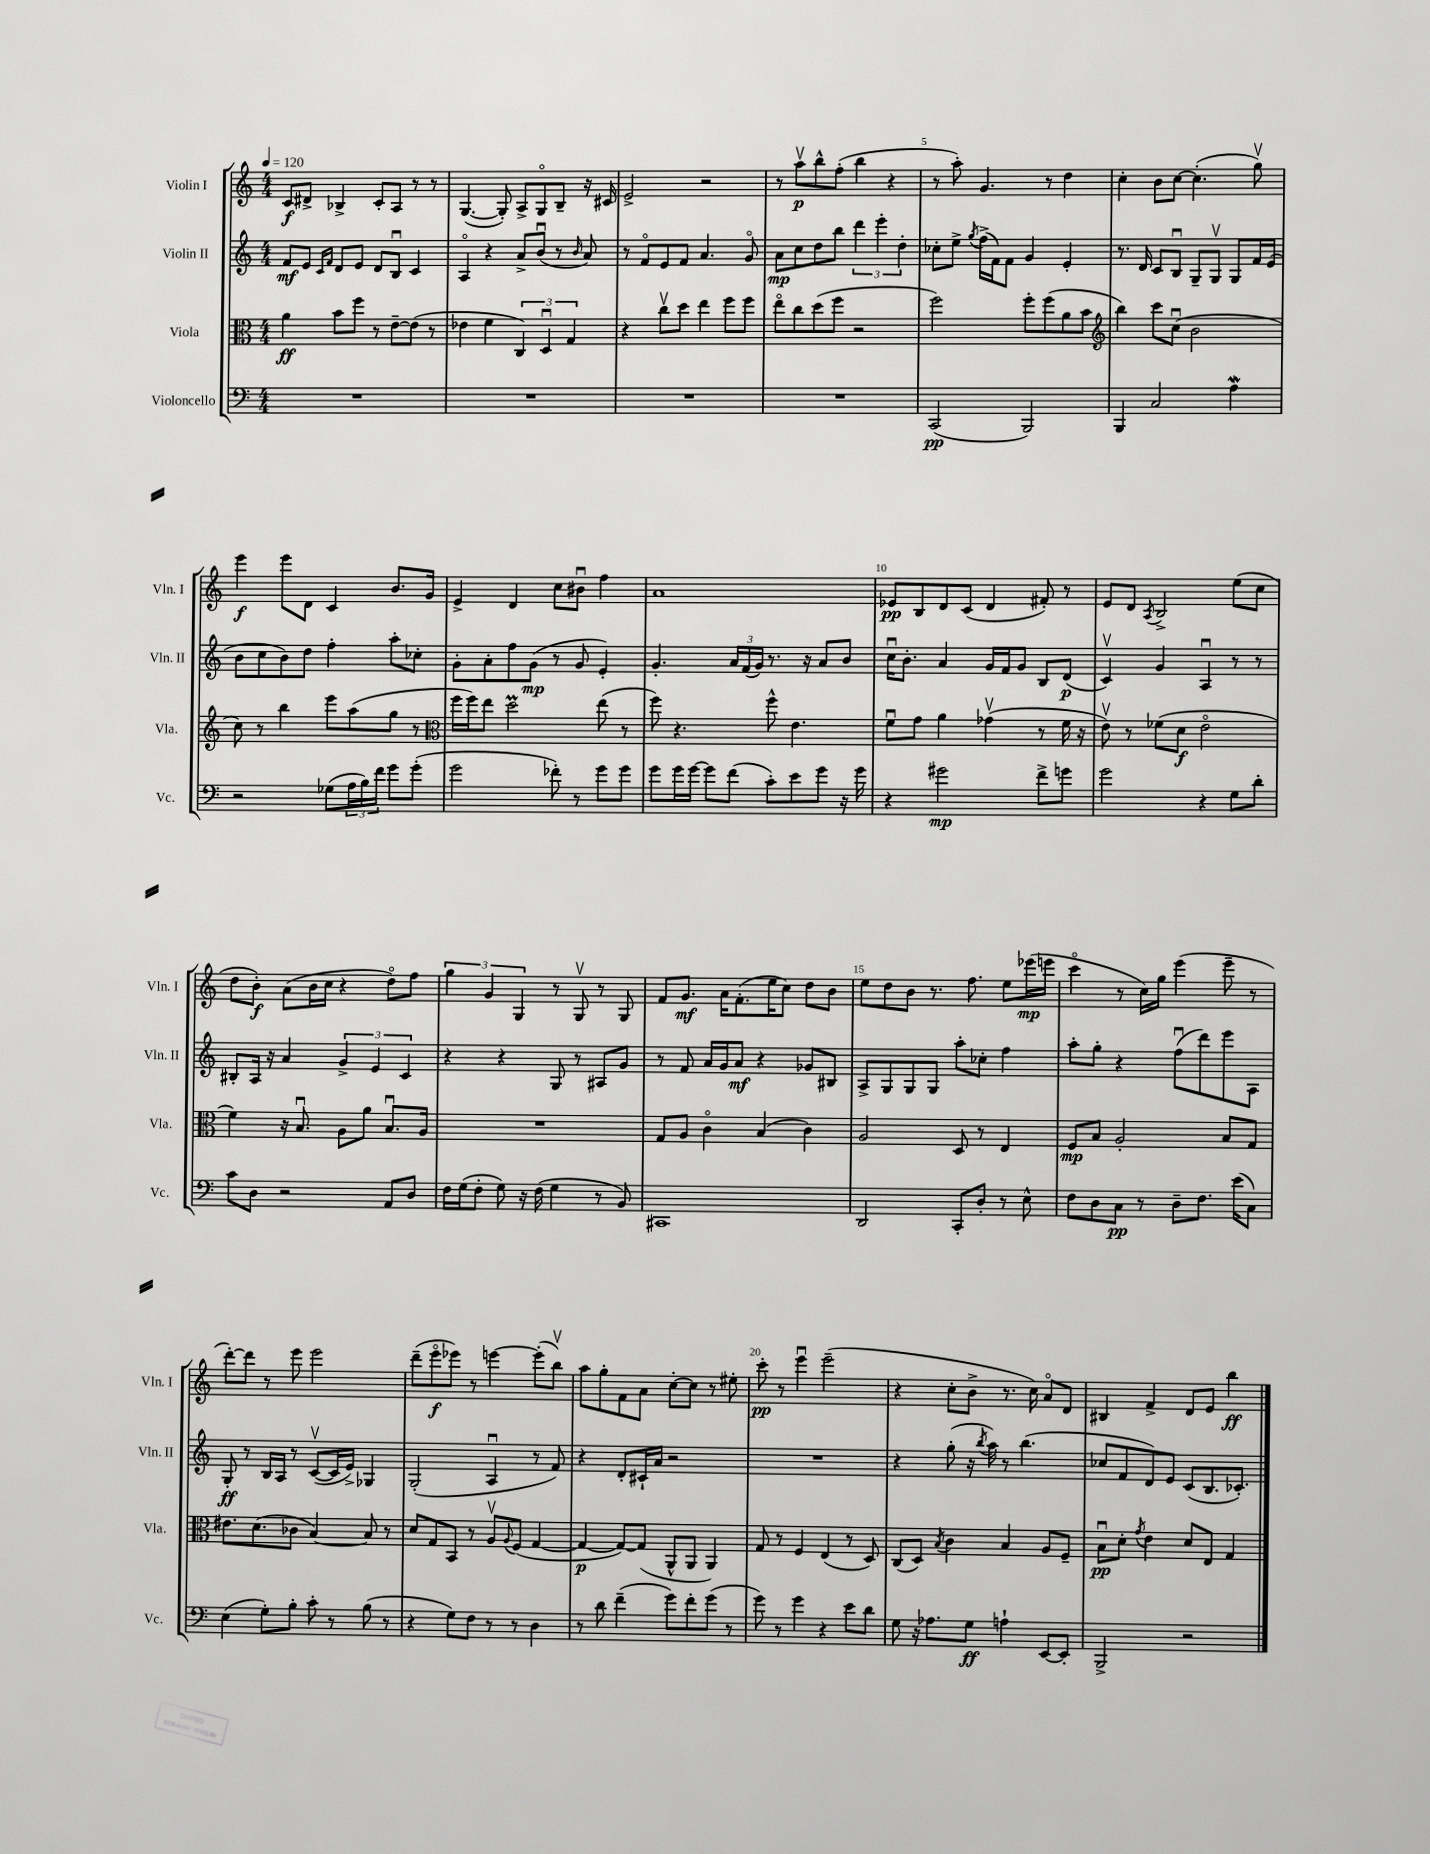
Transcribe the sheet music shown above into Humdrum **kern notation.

**kern	**kern	**kern	**kern
*staff4	*staff3	*staff2	*staff1
*clefF4	*clefC3	*clefG2	*clefG2
*k[]	*k[]	*k[]	*k[]
*M4/4	*M4/4	*M4/4	*M4/4
*MM120	*MM120	*MM120	*MM120
1r	4a	8f	8c
.	.	8e	8d#^
.	.	16qqc	.
.	.	16qqf	.
.	8b	8d	4B-^
.	8ff	8e	.
.	8r	8d	8c'
.	[8e~	8Bu	8A
.	(8e]	4c	8r
.	8r	.	8r
=	=	=	=
1r	4e-	4Ao	([4.G
.	4f	4r	.
.	.	.	8G'])
.	6C)	8a^	8A^
.	.	(8bu	8Go
.	6Du	.	.
.	.	8r	8B~
.	6G	.	.
.	.	16qqb	.
.	.	8a)	16r
.	.	.	16c#
=	=	=	=
1r	4r	8r	2e^
.	.	8fo	.
.	8ccv	8e	.
.	8dd	8f	.
.	4ee	4.a	2r
.	8ff	.	.
.	8ff	8go	.
=	=	=	=
1r	8eeo	8a	8r
.	8cc	8cc	8aav
.	(8dd	8dd	8bb^^
.	8ff	8bb	(8ff'
.	2r	6ddd	4bb
.	.	6eee'	.
.	.	.	4r
.	.	6dd'	.
=	=	=	=
(2CC	2ff)	8cc-'	8r
.	.	8ee^	8aa')
.	.	8qgg	.
.	.	(16ff^	4.g
.	.	16f)	.
.	.	8f	.
2BBB)	8ff'	4g	.
.	(8ff	.	8r
.	8a	4e'	4dd
.	8b	.	.
=	=	=	=
*	*clefG2	*	*
4BBB	4bb)	8.r	4cc'
.	.	16d	.
2C	8ccc	8c	8b
.	(8ccu	8Bu	[8cc
.	2b	8G~	(4.cc']
.	.	8Gv	.
4A	.	8G	.
.	.	16f	8ggv)
.	.	(16e	.
=	=	=	=
2r	8cc)	8b	4eee
.	8r	8cc	.
.	4bb	8b)	8eee
.	.	8dd	8d
(8G-	8eee	4ff'	4c
24A	(8aa	.	.
24B)	.	.	.
24f	.	.	.
8g	8gg	8aa'	8.b
(8g'	8r	8cc-'	.
.	.	.	16g
=	=	=	=
*	*clefC3	*	*
2g	16ff	8g'	4e^
.	16ff)	.	.
.	8ee	8a'	.
.	2dd	8ff	4d
.	.	(8g	.
8f-')	.	8r	8cc
8r	.	8g	8b#u
8g	(8ee	4e')	4ff
8g	8r	.	.
=	=	=	=
8g	8ff)	4.g'	1a
16g	4.r	.	.
[16g	.	.	.
8g]	.	.	.
(8f	.	24a	.
.	.	(24f	.
.	.	24g)	.
8c')	8ff^^	8.r	.
8e	4.e	.	.
.	.	16r	.
8g	.	8a	.
16r	.	8b	.
16g	.	.	.
=	=	=	=
4r	8fu	16ccu	8e-
.	.	8.b'	.
.	8g	.	8B
2g#	4a	4a	8d
.	.	.	(8c
.	(4g-v	16g	4d
.	.	16f	.
.	.	8g	.
8f^	8r	8B	8f#')
8g	16f	(8d	8r
.	16r	.	.
=	=	=	=
2g	8ev)	4cv)	8e
.	8r	.	8d
.	.	.	8qA
.	(8f-	4g	2B^
.	8d	.	.
4r	2eo	4Au	.
8G	.	8r	(8ee
8d'	.	8r	8cc
=	=	=	=
8c	4f)	8B#'	8dd
8D	.	16A	8b')
.	.	16r	.
2r	16r	4a	(8a
.	8.Bu	.	.
.	.	.	16b
.	.	.	16cc
.	8A	6g^	4r
.	8a	.	.
.	.	6e	.
8AA	8.Bu	.	8ddo)
.	.	6c	.
8D	.	.	8ff
.	16A	.	.
=	=	=	=
16F	1r	4r	6gg
(16G	.	.	.
8F'	.	.	.
.	.	.	6g
8G)	.	4r	.
.	.	.	6G
16r	.	.	.
(16F	.	.	.
4G	.	8G	8r
.	.	8r	8Gv
8r	.	8A#	8r
8BB)	.	8g	8G
=	=	=	=
1CC#	8G	8r	8f
.	8A	8f	8.g
.	4co	16a	.
.	.	16g	16a
.	.	8a	(8.f'
.	(4B	4r	.
.	.	.	16ee
.	.	.	8cc)
.	4c)	8g-	8dd
.	.	8B#	8b
=	=	=	=
2DD	2A	8A^	8ee
.	.	8G	8dd
.	.	8G	8b
.	.	8G	8.r
8CC'	8D	8aa'	.
.	.	.	8.ff
8D'	8r	8cc-'	.
8r	4E	4ff	8ee
8E^^	.	.	(16eee-
.	.	.	16eee
=	=	=	=
8F	8F	8aa'	4ccco
8D	8B	8gg'	.
8C	2A'	4r	8r
8r	.	.	16cc)
.	.	.	16gg
8D~	.	(8ffu	(4eee
8.F	.	8ddd)	.
.	8B	8eee	8eee~
(16e	.	.	.
8C)	8G	8A	8r
=	=	=	=
(4E	8.e#	8G'	[8ddd')
.	.	8r	8ddd]
.	(8.d	.	.
8G')	.	16B	8r
.	.	16A	.
8B'	8c-	8r	8eee
8c'	[4B)	([8cv	2eee
8r	.	16c]	.
.	.	16e^)	.
(8B	8B]	4G-	.
8r	8r	.	.
=	=	=	=
4r	8d	(2G'	(8ddd~
.	8G	.	8eeeo
8G)	8BB	.	8eee-)
8F	8r	.	8r
8r	8Av	4Au	[4eee
.	8qqA	.	.
8r	(8F	.	.
4D	[4G	8r	(8eee']
.	.	8f)	8bbv)
=	=	=	=
8r	4G_	4r	8aa
8d	.	.	8gg'
(4f~	8G_)	8d'	8f
.	(8G]	16c#`	8a
.	.	16a	.
8g)	8AA^^	2r	[8cc'
8f'	8AA	.	8cc]
(8g	4AA)	.	8r
8r	.	.	8ee#'
=	=	=	=
8g)	8G	1r	8ccc'
8r	8r	.	8r
4g	4F	.	4eeeu
4r	(4E	.	(2eee~
8e	8r	.	.
8d	8D)	.	.
=	=	=	=
8G	(8C	4r	4r
16r	8D)	.	.
8.A-	.	.	.
.	8qB	.	.
.	4c	(8gg'	8cc'
8G	.	16r	8b^
.	.	8qbb	.
.	.	16aa)	.
4A`	4B	8r	8.r
.	.	(4.bb	.
.	.	.	16cc)
[8EE	8A	.	8ao
8EE']	8F~	.	8d
=	=	=	=
2BBB^	8Bu	8cc-	4B#
.	8d'	8f	.
.	8qg	.	.
.	4e	8d)	4f^
.	.	8e	.
2r	8d	(8c	8d
.	8E	8.B	8e
.	4G	.	4bb
.	.	8.c-')	.
==	==	==	==
*-	*-	*-	*-
